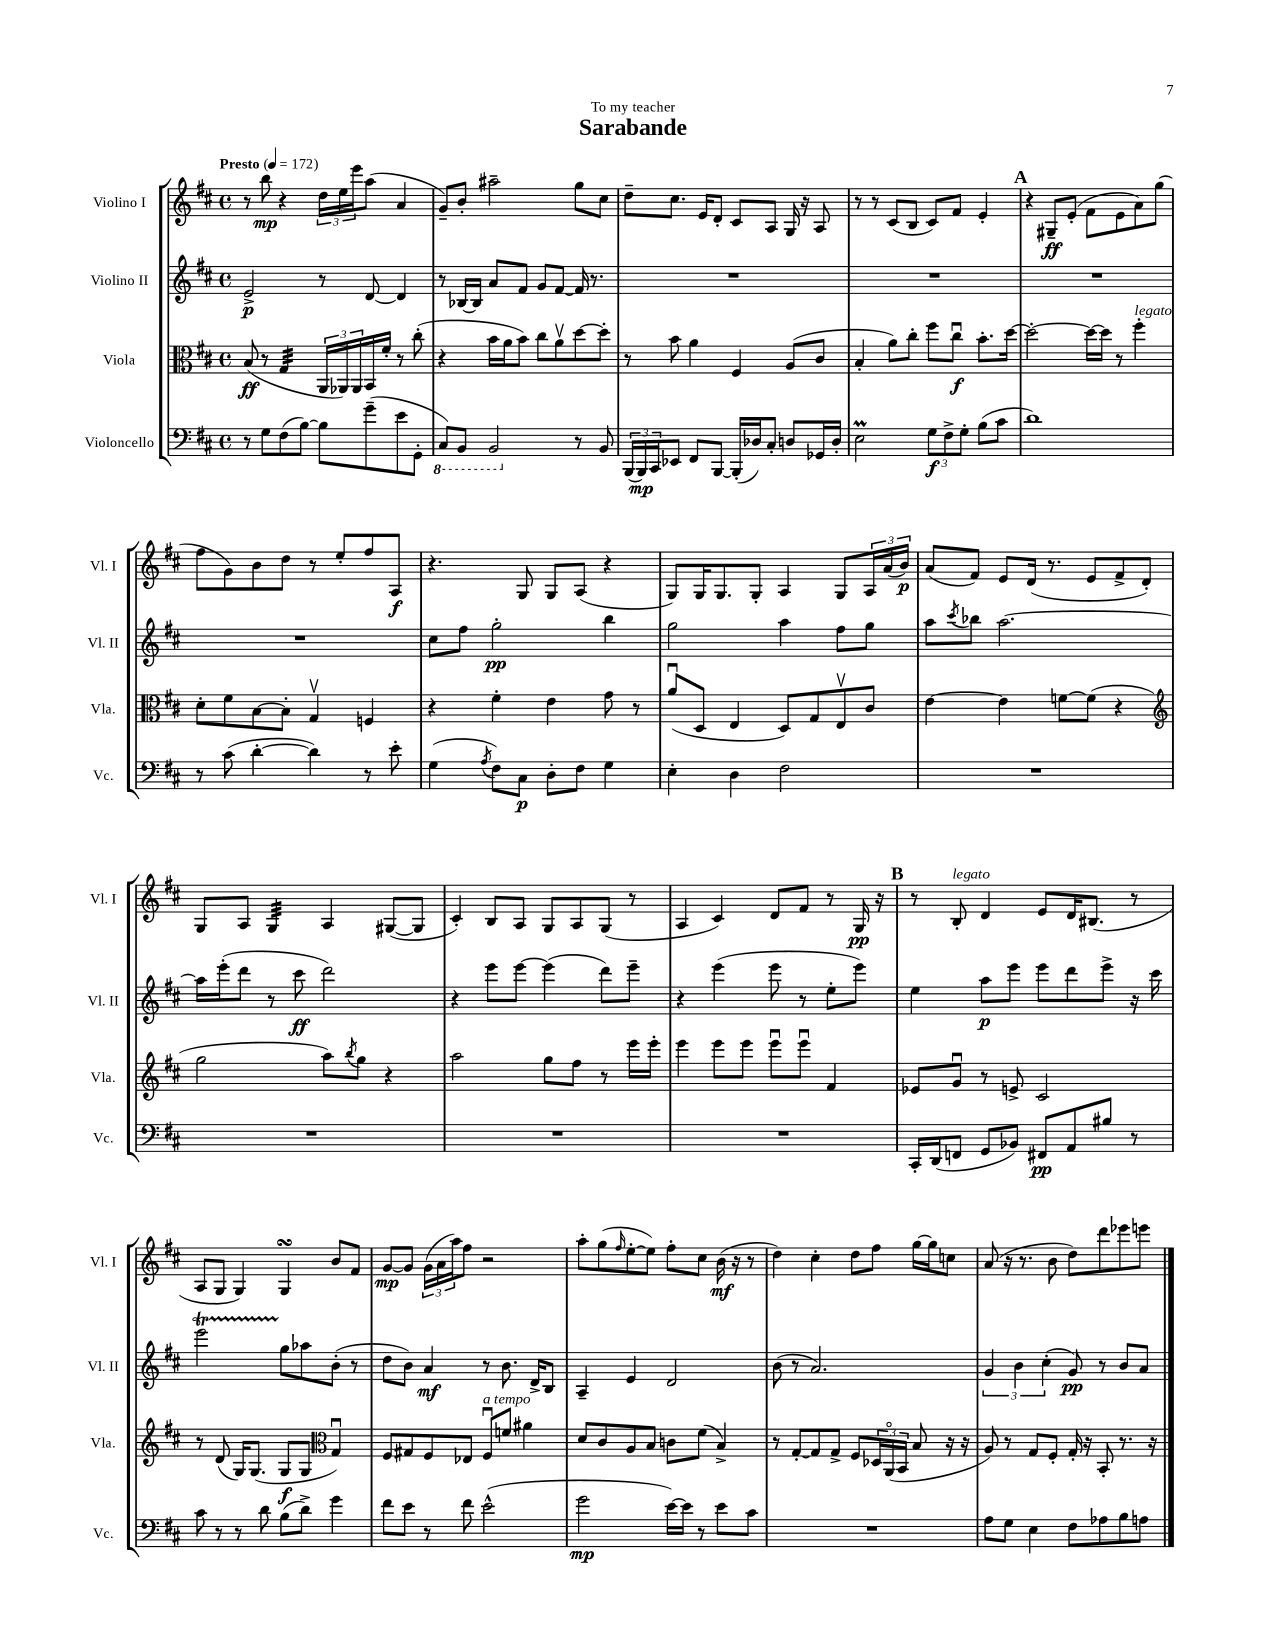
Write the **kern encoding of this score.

**kern	**dynam	**kern	**dynam	**kern	**dynam	**kern	**dynam
*part4	*part4	*part3	*part3	*part2	*part2	*part1	*part1
*staff4	*staff4	*staff3	*staff3	*staff2	*staff2	*staff1	*staff1
*I"Violoncello	*	*I"Viola	*	*I"Violino II	*	*I"Violino I	*
*I'Vc.	*	*I'Vla.	*	*I'Vl. II	*	*I'Vl. I	*
*clefF4	*	*clefC3	*	*clefG2	*	*clefG2	*
*k[f#c#]	*	*k[f#c#]	*	*k[f#c#]	*	*k[f#c#]	*
*M4/4	*	*M4/4	*	*M4/4	*	*M4/4	*
*met(c)	*	*met(c)	*	*met(c)	*	*met(c)	*
*MM172	*	*MM172	*	*MM172	*	*MM172	*
=1	=1	=1	=1	=1	=1	=1	=1
!	!	!	!	!	!	!LO:TX:a:B:t=Presto	!
8r	.	(8B/	ff	2e^/	p	8r	.
8G\L	.	8r	.	.	.	8bb\	mp
*	*	*tremolo	*	*	*	*	*
(8F#\	.	32G/LLL	.	.	.	4r	.
.	.	32G/	.	.	.	.	.
.	.	32G/	.	.	.	.	.
.	.	32G/	.	.	.	.	.
[8B\J)	.	32G/	.	.	.	.	.
.	.	32G/	.	.	.	.	.
.	.	32G/	.	.	.	.	.
.	.	32G/JJJ	.	.	.	.	.
*	*	*Xtremolo	*	*	*	*	*
8B\L]	.	24AA/LL	.	8r	.	24dd\LL	.
.	.	24AA-X/)	.	.	.	24ee\	.
.	.	24AA-/	.	.	.	24eee\J	.
(8g~\	.	16BB/	.	[8d/	.	(8aa\J	.
.	.	16f#'/JJ	.	.	.	.	.
8e\	.	8r	.	4d/]	.	4a/	.
8GG'\J	.	(8cc#'\	.	.	.	.	.
=2	=2	=2	=2	=2	=2	=2	=2
*8ba	*	*	*	*	*	*	*
8CC#/L)	.	4r	.	8r	.	8g~/L)	.
8BBB/J	.	.	.	[16B-X/LL	.	8b'/J	.
.	.	.	.	16B-/JJ]	.	.	.
2BBB/	.	16b\LL	.	8a/L	.	2aa#X~\	.
.	.	16a\J	.	.	.	.	.
.	.	8b\J)	.	8f#/J	.	.	.
.	.	8cc#\L	.	8g/L	.	.	.
.	.	8av\	.	[8f#/J	.	.	.
*X8ba	*	*	*	*	*	*	*
8r	.	[8dd\	.	16f#/]	.	8gg\L	.
.	.	.	.	8.r	.	.	.
8BB/	.	8dd'\J]	.	.	.	8cc#\J	.
=3	=3	=3	=3	=3	=3	=3	=3
(24BBB/LL	.	8r	.	1r	.	8dd~\L	.
24BBB/)	mp	.	.	.	.	.	.
24CC#/J	.	.	.	.	.	.	.
8EE-X/J	.	8b\	.	.	.	8.cc#\J	.
8FF#/L	.	4a\	.	.	.	.	.
.	.	.	.	.	.	16e/KL	.
[8BBB/J	.	.	.	.	.	8d'/J	.
(16BBB'/LL]	.	4F#/	.	.	.	8c#/L	.
16D-X/J)	.	.	.	.	.	.	.
8C#'/J	.	.	.	.	.	8A/J	.
8Dn/L	.	(8A/L	.	.	.	16G/	.
.	.	.	.	.	.	16r	.
16GG-X/L	.	8c#/J	.	.	.	8A/	.
16D'/JJ	.	.	.	.	.	.	.
=4	=4	=4	=4	=4	=4	=4	=4
2EM\	.	4B'/	.	1r	.	8r	.
.	.	.	.	.	.	8r	.
.	.	8a\L)	.	.	.	(8c#/L	.
.	.	8cc#'\J	.	.	.	8B/J	.
12G\L	f	8ff#\L	.	.	.	8c#/L)	.
12F#^\	.	.	.	.	.	.	.
.	.	8cc#u\J	f	.	.	8f#/J	.
12G'\J	.	.	.	.	.	.	.
(8B\L	.	8.b'\L	.	.	.	4e'/	.
8c#\J	.	.	.	.	.	.	.
.	.	[16dd\Jk	.	.	.	.	.
!!LO:REH:place=s1:t=A
=5	=5	=5	=5	=5	=5	=5	=5
1d)	.	2dd'\_	.	1r	.	4r	.
.	.	.	.	.	.	8G#X~/L	ff
.	.	.	.	.	.	(8e'/J	.
.	.	16dd\LL_	.	.	.	8f#\L	.
.	.	16dd\JJ]	.	.	.	.	.
.	.	8r	.	.	.	8e\	.
!	!	!LO:TX:a:i:t=legato	!	!	!	!	!
.	.	4ff#'\	.	.	.	8a\)	.
.	.	.	.	.	.	(8gg\J	.
!!LO:LB:g=z
=6	=6	=6	=6	=6	=6	=6	=6
8r	.	8d'\L	.	1r	.	8ff#\L	.
(8c#\	.	8f#\	.	.	.	8g\)	.
[4d'\	.	[8B\	.	.	.	8b\	.
.	.	8B'\J]	.	.	.	8dd\J	.
4d\])	.	4Gv/	.	.	.	8r	.
.	.	.	.	.	.	8ee'/L	.
8r	.	4Fn/	.	.	.	8ff#/	.
8e'\	.	.	.	.	.	8A/J	f
=7	=7	=7	=7	=7	=7	=7	=7
(4G\	.	4r	.	8cc#\L	.	4.r	.
.	.	.	.	8ff#\J	.	.	.
8qA/	.	.	.	.	.	.	.
8F#\L)	.	4f#'\	.	2gg'\	pp	.	.
8C#\J	p	.	.	.	.	8G/	.
8D'\L	.	4e\	.	.	.	8G/L	.
8F#\J	.	.	.	.	.	(8A/J	.
4G\	.	8g\	.	4bb\	.	4r	.
.	.	8r	.	.	.	.	.
=8	=8	=8	=8	=8	=8	=8	=8
4E'\	.	(8au/L	.	2gg\	.	8G/L)	.
.	.	8D/J	.	.	.	16G/K	.
.	.	.	.	.	.	8.G/	.
4D\	.	4E/	.	.	.	.	.
.	.	.	.	.	.	8G'/J	.
2F#\	.	8D/L)	.	4aa\	.	4A/	.
.	.	8G/	.	.	.	.	.
.	.	8Ev/	.	8ff#\L	.	8G/L	.
.	.	8c#/J	.	8gg\J	.	24A/L	.
.	.	.	.	.	.	(24a/	.
.	.	.	.	.	.	24b/JJ)	p
=9	=9	=9	=9	=9	=9	=9	=9
1r	.	[4e\	.	8aa\L	.	(8a/L	.
.	.	.	.	8qccc#/	.	.	.
.	.	.	.	8bb-X\J	.	8f#/J)	.
.	.	4e\]	.	[2.aa\	.	8e/L	.
.	.	.	.	.	.	(16d/Jk	.
.	.	.	.	.	.	8.r	.
.	.	[8fn\L	.	.	.	.	.
.	.	(8f\J]	.	.	.	8e/L	.
.	.	4r	.	.	.	8f#^/	.
.	.	.	.	.	.	8d'/J)	.
!!LO:LB:g=z
=10	=10	=10	=10	=10	=10	=10	=10
*	*	*clefG2	*	*	*	*	*
1r	.	2gg\	.	16aa\LL]	.	8G/L	.
.	.	.	.	(16eee'\J	.	.	.
.	.	.	.	8ddd\J	.	8A/J	.
*	*	*	*	*	*	*tremolo	*
.	.	.	.	8r	.	32G/LLL	.
.	.	.	.	.	.	32G/	.
.	.	.	.	.	.	32G/	.
.	.	.	.	.	.	32G/	.
.	.	.	.	8ccc#\	ff	32G/	.
.	.	.	.	.	.	32G/	.
.	.	.	.	.	.	32G/	.
.	.	.	.	.	.	32G/JJJ	.
*	*	*	*	*	*	*Xtremolo	*
.	.	8aa\L)	.	2ddd\)	.	4A/	.
.	.	8qbb/	.	.	.	.	.
.	.	8gg\J	.	.	.	.	.
.	.	4r	.	.	.	([8G#X/L	.
.	.	.	.	.	.	8G#/J]	.
=11	=11	=11	=11	=11	=11	=11	=11
1r	.	2aa\	.	4r	.	4c#'/)	.
.	.	.	.	8eee\L	.	8B/L	.
.	.	.	.	[8eee\J	.	8A/J	.
.	.	8gg\L	.	(4eee\]	.	8G/L	.
.	.	8ff#\J	.	.	.	8A/	.
.	.	8r	.	8ddd\L)	.	(8G/J	.
.	.	16eee\LL	.	8eee~\J	.	8r	.
.	.	16eee'\JJ	.	.	.	.	.
=12	=12	=12	=12	=12	=12	=12	=12
1r	.	4eee\	.	4r	.	4A/	.
.	.	8eee\L	.	(4eee\	.	4c#/)	.
.	.	8eee\J	.	.	.	.	.
.	.	8eeeu\L	.	8eee\	.	8d/L	.
.	.	8eeeu\J	.	8r	.	8f#/J	.
.	.	4f#/	.	8ee'\L	.	8r	.
.	.	.	.	8eee\J)	.	16G/	pp
.	.	.	.	.	.	16r	.
!!LO:REH:place=s1:t=B
=13	=13	=13	=13	=13	=13	=13	=13
16CC#'/LL	.	8e-X/L	.	4ee\	.	8r	.
(16DD/J	.	.	.	.	.	.	.
!	!	!	!	!	!	!LO:TX:a:i:t=legato	!
8FFn/J	.	8gu/J	.	.	.	8B'/	.
8GG/L	.	8r	.	8aa\L	p	4d/	.
8BB-X/J)	.	8en^/	.	8eee\J	.	.	.
8FF#X/L	pp	2c#/	.	8eee\L	.	8e/L	.
8AA/	.	.	.	8ddd\	.	16d/K	.
.	.	.	.	.	.	(8.B#X/J	.
8B#X/J	.	.	.	8eee^\J	.	.	.
8r	.	.	.	16r	.	8r	.
.	.	.	.	16ccc#\	.	.	.
!!LO:LB:g=z
=14	=14	=14	=14	=14	=14	=14	=14
8c#\	.	8r	.	2eeeT\	.	8A/L	.
8r	.	(8d/	.	.	.	8G/J	.
8r	.	16G/KL)	.	.	.	4G/)	.
.	.	(8.G/J	.	.	.	.	.
8d\	.	.	.	.	.	.	.
(8B\L	.	8G/L	f	8gg\L	.	4GsSSs/	.
8d^\J)	.	8G/J	.	8aa-X\	.	.	.
*	*	*clefC3	*	*	*	*	*
4g\	.	4Gu/)	.	(8b'\J	.	8b/L	.
.	.	.	.	8r	.	8f#/J	.
=15	=15	=15	=15	=15	=15	=15	=15
8f#\L	.	8F#/L	.	8dd\L	.	[8g/L	mp
8e\J	.	8G#X/	.	8b\J)	.	8g/J]	.
8r	.	8F#/	.	4a/	mf	(24g\LL	.
.	.	.	.	.	.	24a\	.
.	.	.	.	.	.	24aa\J)	.
8f#\	.	8E-X/J	.	.	.	8ff#\J	.
!	!	!LO:TX:a:i:t=a tempo	!	!	!	!	!
(2e^^\	.	8F#u/L	.	8r	.	2r	.
.	.	8fn/J	.	8.b\	.	.	.
.	.	4a#X\	.	.	.	.	.
.	.	.	.	16d^/KL	.	.	.
.	.	.	.	8B/J	.	.	.
=16	=16	=16	=16	=16	=16	=16	=16
2g\	mp	8d/L	.	4A~/	.	8aa'\L	.
.	.	8c#/	.	.	.	(8gg\	.
.	.	.	.	.	.	16qqff#/	.
.	.	8A/	.	4e/	.	[8ee'\	.
.	.	8B/J	.	.	.	8ee\J])	.
[16e\LL)	.	8cn\L	.	2d/	.	8ff#'\L	.
16e\JJ]	.	.	.	.	.	.	.
8r	.	(8f#\J	.	.	.	8cc#\J	.
8e\L	.	4B^/)	.	.	.	(16b\	mf
.	.	.	.	.	.	16r	.
8c#\J	.	.	.	.	.	8r	.
=17	=17	=17	=17	=17	=17	=17	=17
1r	.	8r	.	(8b\	.	4dd\)	.
.	.	[8G'/L	.	8r	.	.	.
.	.	8G/]	.	2.a/)	.	4cc#'\	.
.	.	8G^/J	.	.	.	.	.
.	.	8F#/L	.	.	.	8dd\L	.
.	.	24D-X/L	.	.	.	8ff#\J	.
.	.	(24AA/	.	.	.	.	.
.	.	24BB/JJ	.	.	.	.	.
.	.	8B/	.	.	.	[16gg\LL	.
.	.	.	.	.	.	16gg\J]	.
.	.	16r	.	.	.	8ccn\J	.
.	.	16r	.	.	.	.	.
=18	=18	=18	=18	=18	=18	=18	=18
8A\L	.	8A/)	.	6g/	.	(8a/	.
8G\J	.	8r	.	.	.	16r	.
.	.	.	.	6b\	.	.	.
.	.	.	.	.	.	8.r	.
4E\	.	8G/L	.	.	.	.	.
.	.	.	.	(6cc#'\	.	.	.
.	.	8F#'/J	.	.	.	8b\	.
8F#\L	.	16G'/	.	8g/)	pp	8dd\L)	.
.	.	16r	.	.	.	.	.
8A-X\	.	8BB'/	.	8r	.	8ddd\	.
8B\	.	8.r	.	8b/L	.	8eee-X\	.
8An\J	.	.	.	8a/J	.	8eeen\J	.
.	.	16r	.	.	.	.	.
==	==	==	==	==	==	==	==
*-	*-	*-	*-	*-	*-	*-	*-
